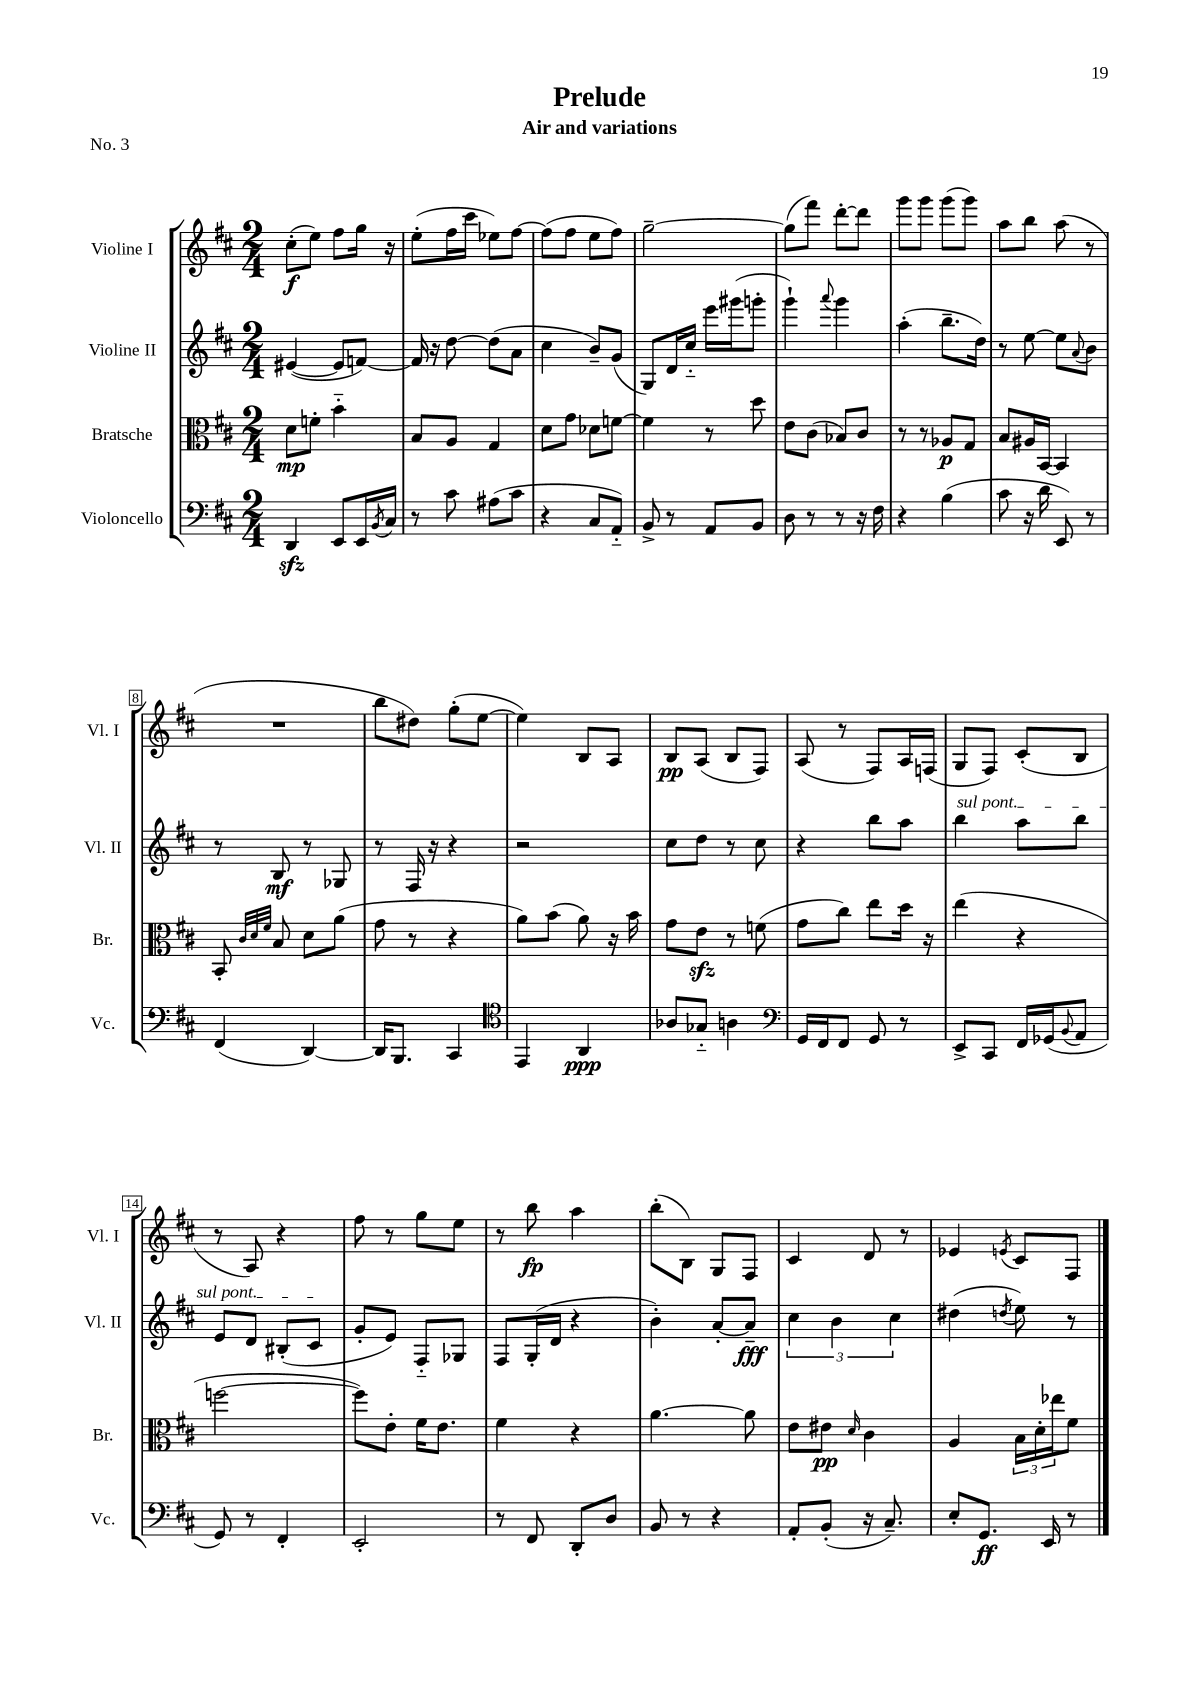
\header { title = "Prelude" subtitle = "Air and variations" piece = "No. 3" }
<<
\new StaffGroup <<
\new Staff = "s0" \with { instrumentName = "Violine I" shortInstrumentName = "Vl. I" } {
    \clef treble \key d \major \numericTimeSignature \time 2/4
    cis''8-.\f( e''8) fis''8 g''16 r16 |
    e''8-.( fis''16 cis'''16 ees''8) fis''8~ |
    fis''8( fis''8 e''8 fis''8) |
    g''2~-- |
    g''8( fis'''8) d'''8~-. d'''8 |
    g'''8 g'''8 g'''8( g'''8) |
    a''8 b''8 a''8( r8 |
    R2 |
    b''8 dis''8) g''8-.( e''8~ |
    e''4) b8 a8 |
    b8\pp a8( b8 fis8) |
    a8( r8 fis8) a16 f16( |
    g8 fis8) cis'8-.( b8 |
    r8 a8) r4 |
    fis''8 r8 g''8 e''8 |
    r8 b''8\fp a''4 |
    b''8-.( b8) g8 fis8 |
    cis'4 d'8 r8 |
    ees'4 \acciaccatura { e'8 } cis'8 fis8 \bar "|." |
}
\new Staff = "s1" \with { instrumentName = "Violine II" shortInstrumentName = "Vl. II" } {
    \clef treble \key d \major \numericTimeSignature \time 2/4
    eis'4~( eis'8 f'8~) |
    f'16 r16 d''8~ d''8( a'8 |
    cis''4 b'8--) g'8( |
    g8) d'16 cis''16-_ e'''16 gis'''16( g'''8-. |
    g'''4-!) \appoggiatura { a'''8 } g'''4 |
    a''4-.( b''8.-- d''16) |
    r8 e''8~ e''8 \appoggiatura { a'8 } b'8 |
    r8 b8\mf r8 ges8 |
    r8 fis16 r16 r4 |
    r2 |
    cis''8 d''8 r8 cis''8 |
    r4 b''8 a''8 |
    \once \override TextSpanner.bound-details.left.text = \markup { \italic "sul pont." } b''4\startTextSpan a''8 b''8 |
    e'8 d'8 bis8-.( cis'8\stopTextSpan |
    g'8-. e'8) fis8-_ ges8 |
    fis8 g16-.( d'16 r4 |
    b'4-.) a'8~-. a'8--\fff |
    \tuplet 3/2 { cis''4 b'4 cis''4 } |
    dis''4( \acciaccatura { d''8 } e''8) r8 \bar "|." |
}
\new Staff = "s2" \with { instrumentName = "Bratsche" shortInstrumentName = "Br." } {
    \clef alto \key d \major \numericTimeSignature \time 2/4
    d'8\mp f'8-. b'4-_ |
    b8 a8 g4 |
    d'8 g'8 des'8 f'8~ |
    f'4 r8 d''8 |
    e'8 cis'8( bes8) cis'8 |
    r8 r8 aes8\p g8 |
    b8 ais16 b,16~ b,4 |
    b,8-. \grace { cis'32 d'32 fis'32 } b8 d'8 a'8( |
    g'8 r8 r4 |
    a'8) b'8( a'8) r16 b'16 |
    g'8 e'8\sfz r8 f'8( |
    g'8 cis''8) e''8 d''16 r16 |
    e''4( r4 |
    f''2~ |
    f''8) e'8-. fis'16 e'8. |
    fis'4 r4 |
    a'4.~ a'8 |
    e'8 eis'8\pp \grace { d'16 } cis'4 |
    a4 \tuplet 3/2 { b16 d'16-. ees''16 } fis'8 \bar "|." |
}
\new Staff = "s3" \with { instrumentName = "Violoncello" shortInstrumentName = "Vc." } {
    \clef bass \key d \major \numericTimeSignature \time 2/4
    d,4\sfz e,8 e,16 \acciaccatura { b,8 } cis16 |
    r8 cis'8 ais8( cis'8 |
    r4 cis8 a,8-_) |
    b,8-> r8 a,8 b,8 |
    d8 r8 r8 r16 fis16 |
    r4 b4( |
    cis'8 r16 d'16 e,8) r8 |
    fis,4( d,4~) |
    d,16 b,,8. cis,4 |
    \clef tenor e,4 a,4\ppp |
    aes8 ges8-_ a4 |
    \clef bass g,16 fis,16 fis,8 g,8 r8 |
    e,8-> cis,8 fis,16 ges,16( \appoggiatura { b,8 } a,8 |
    g,8) r8 fis,4-. |
    e,2-. |
    r8 fis,8 d,8-. d8 |
    b,8 r8 r4 |
    a,8-. b,8-.( r16 cis8.--) |
    e8-. g,8.\ff e,16 r8 \bar "|." |
}
>>
>>
\layout { \context { \Score \override BarNumber.stencil = #(make-stencil-boxer 0.1 0.3 ly:text-interface::print) } }
